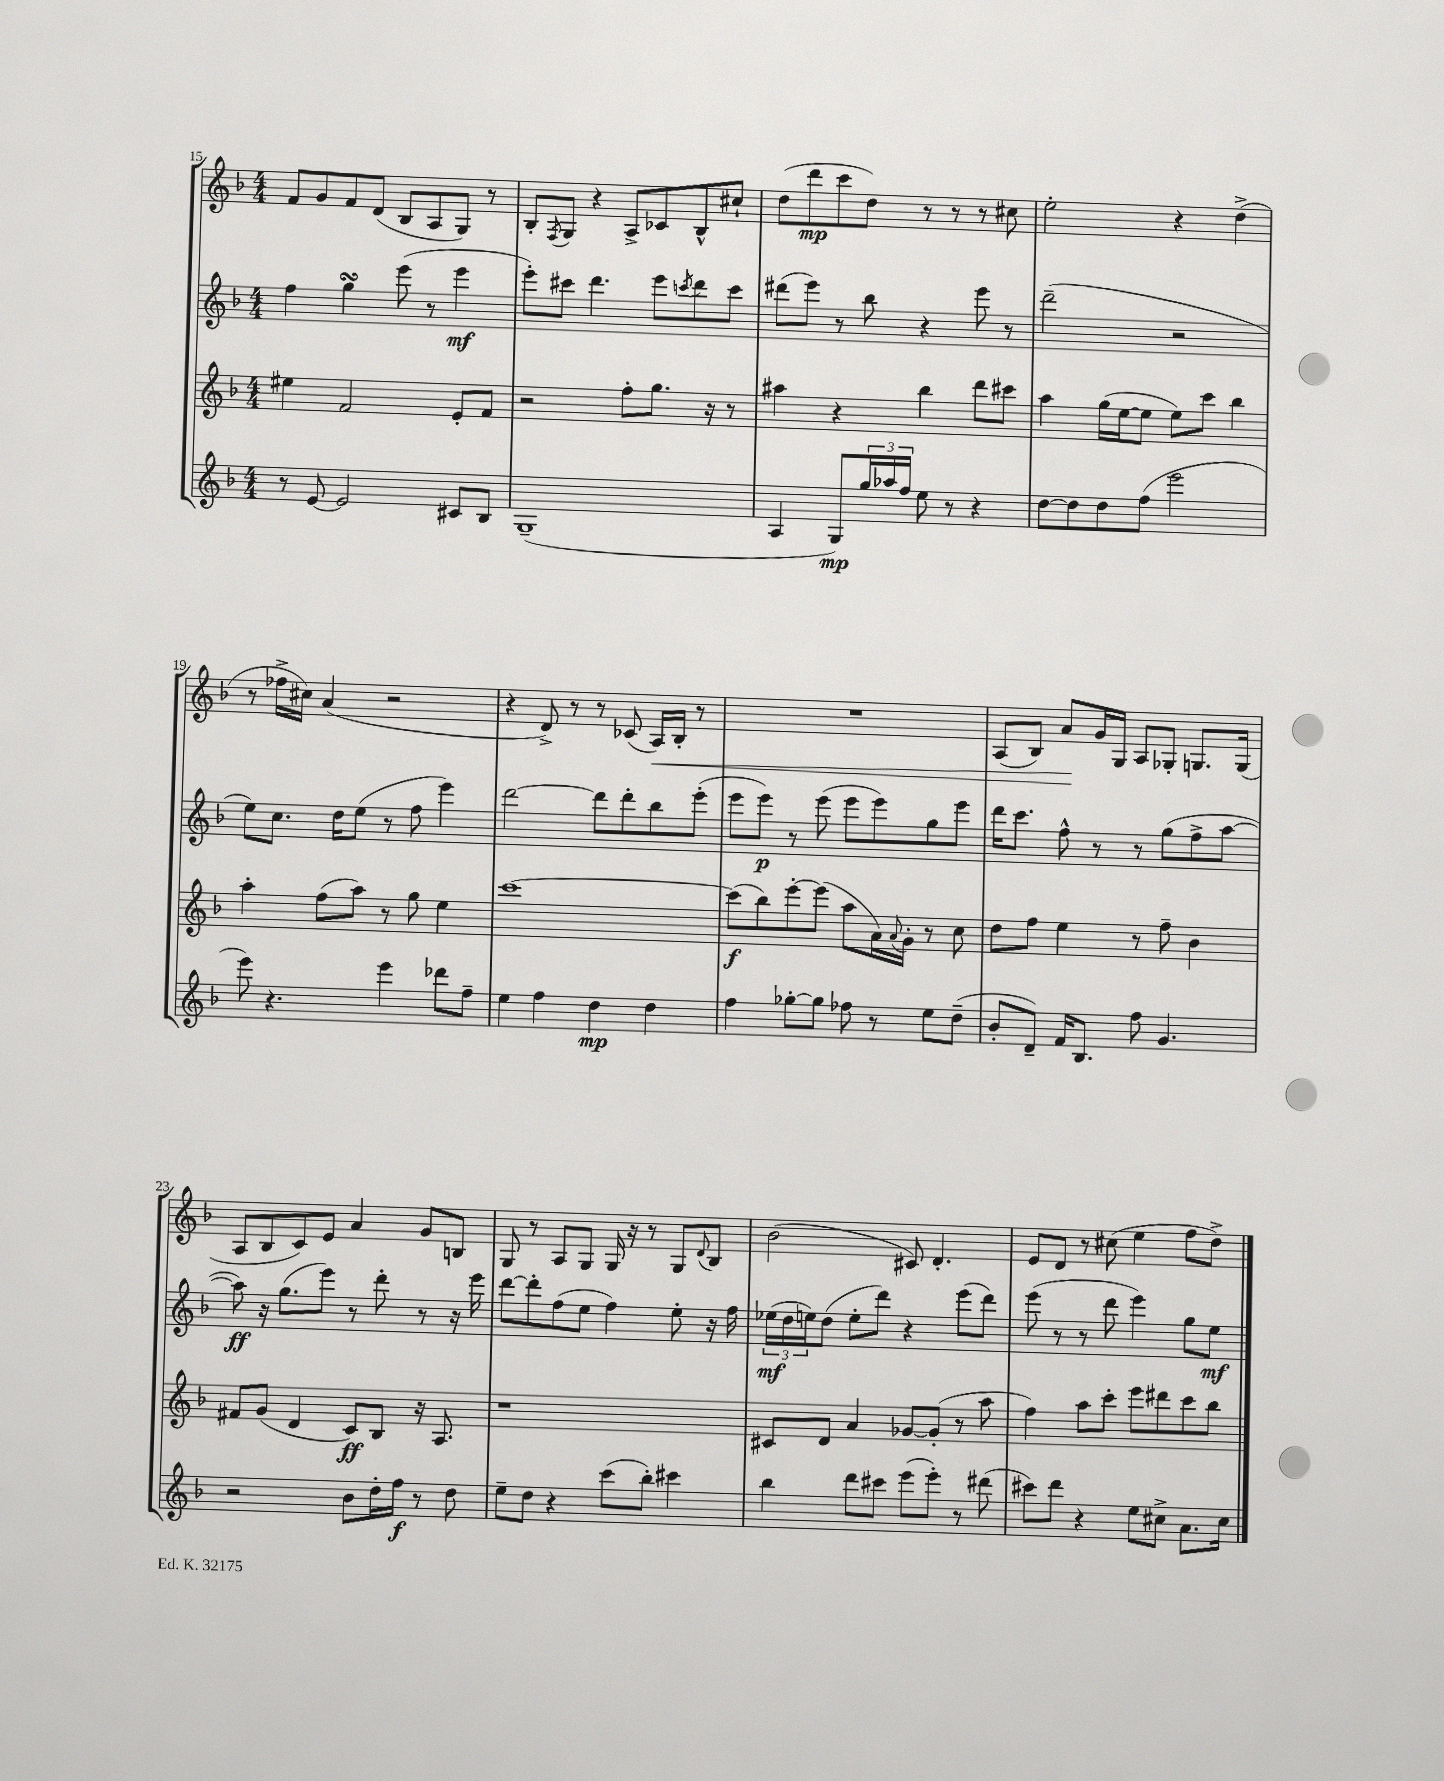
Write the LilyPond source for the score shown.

<<
\new StaffGroup <<
\new Staff = "s0" {
    \clef treble \key f \major \numericTimeSignature \time 4/4
    f'8 g'8 f'8 d'8( bes8 a8 g8) r8 |
    bes8-. \acciaccatura { f8 } g8 r4 a8-> ces'8 bes8-^ cis''8-! |
    d''8( d'''8\mp c'''8 d''8) r8 r8 r8 cis''8 |
    e''2-. r4 d''4->( |
    r8 fes''16-> cis''16) a'4( r2 |
    r4 d'8->) r8 r8 ces'8( a16\<) bes16-. r8 |
    R1 |
    a8( bes8) a'8\! g'16 g16 a8 ges8-. g8. g16( |
    a8 bes8 c'8) e'8 a'4 g'8 b8 |
    g8 r8 a8 g8 g16 r16 r8 g8 \appoggiatura { d'8 } bes8 |
    bes'2( cis'8) d'4.-. |
    e'8 d'8 r8 cis''8( e''4 f''8 d''8->) \bar "|." |
}
\new Staff = "s1" {
    \clef treble \key f \major \numericTimeSignature \time 4/4
    f''4 g''4\turn e'''8( r8 e'''4\mf |
    e'''8-.) cis'''8 d'''4. e'''8 \acciaccatura { c'''8 } d'''8 c'''8 |
    dis'''8( e'''8) r8 bes''8 r4 e'''8 r8 |
    d'''2--( r2 |
    e''8) c''8. d''16 e''8( r8 f''8 e'''4) |
    d'''2~ d'''8 d'''8-. bes''8 e'''8-.( |
    e'''8 e'''8\p) r8 e'''8( e'''8 e'''8) g''8 e'''8 |
    d'''16 c'''8. f''8-^ r8 r8 g''8( f''8-> a''8~ |
    a''8\ff) r16 g''8.( e'''8) r8 d'''8-. r8 r16 e'''16 |
    d'''8~ d'''8-. f''8( e''8 f''4) e''8-. r16 f''16 |
    \tuplet 3/2 { ees''16\mf( d''16 e''16) } d''8( e''8-. d'''8) r4 e'''8( d'''8) |
    e'''8( r8 r8 d'''8 e'''4) g''8 e''8\mf \bar "|." |
}
\new Staff = "s2" {
    \clef treble \key f \major \numericTimeSignature \time 4/4
    eis''4 f'2 e'8-. f'8 |
    r2 f''8-. g''8. r16 r8 |
    ais''4 r4 bes''4 d'''8 cis'''8 |
    a''4 g''16( e''16~ e''8 e''8) c'''8 bes''4 |
    a''4-. f''8( a''8) r8 g''8 e''4 |
    c'''1~ |
    c'''8\f( bes''8) e'''8~-. e'''8( a''8 a'16) \appoggiatura { a'8 } g'16-. r8 c''8 |
    d''8 f''8 e''4 r8 f''8-- bes'4 |
    fis'8 g'8( d'4 c'8\ff) bes8 r16 a8. |
    r1 |
    cis'8 d'8 a'4 ges'8~ ges'8-.( r8 a''8 |
    f''4) a''8 c'''8-. e'''8 dis'''8 c'''8 bes''8 \bar "|." |
}
\new Staff = "s3" {
    \clef treble \key f \major \numericTimeSignature \time 4/4
    r8 e'8~ e'2 cis'8 bes8 |
    g1--( |
    a4 g8\mp) \tuplet 3/2 { g''16 aes''16 f''16 } e''8 r8 r4 |
    d''8~ d''8 d''8 f''8( e'''2 |
    e'''8) r4. e'''4 des'''8 f''8-- |
    e''4 f''4 d''4\mp d''4 |
    f''4 ges''8~-. ges''8 fes''8 r8 e''8 d''8--( |
    bes'8-. d'8--) f'16 bes8. f''8 g'4. |
    r2 bes'8 d''16-. f''16\f r8 d''8 |
    e''8-- d''8 r4 c'''8( bes''8-.) cis'''4 |
    bes''4 d'''8 cis'''8 e'''8( e'''8-.) r8 dis'''8( |
    cis'''8) d'''8 r4 e''8 cis''8-> a'8. cis''16 \bar "|." |
}
>>
>>
\layout { \context { \Score currentBarNumber = #15 } }
